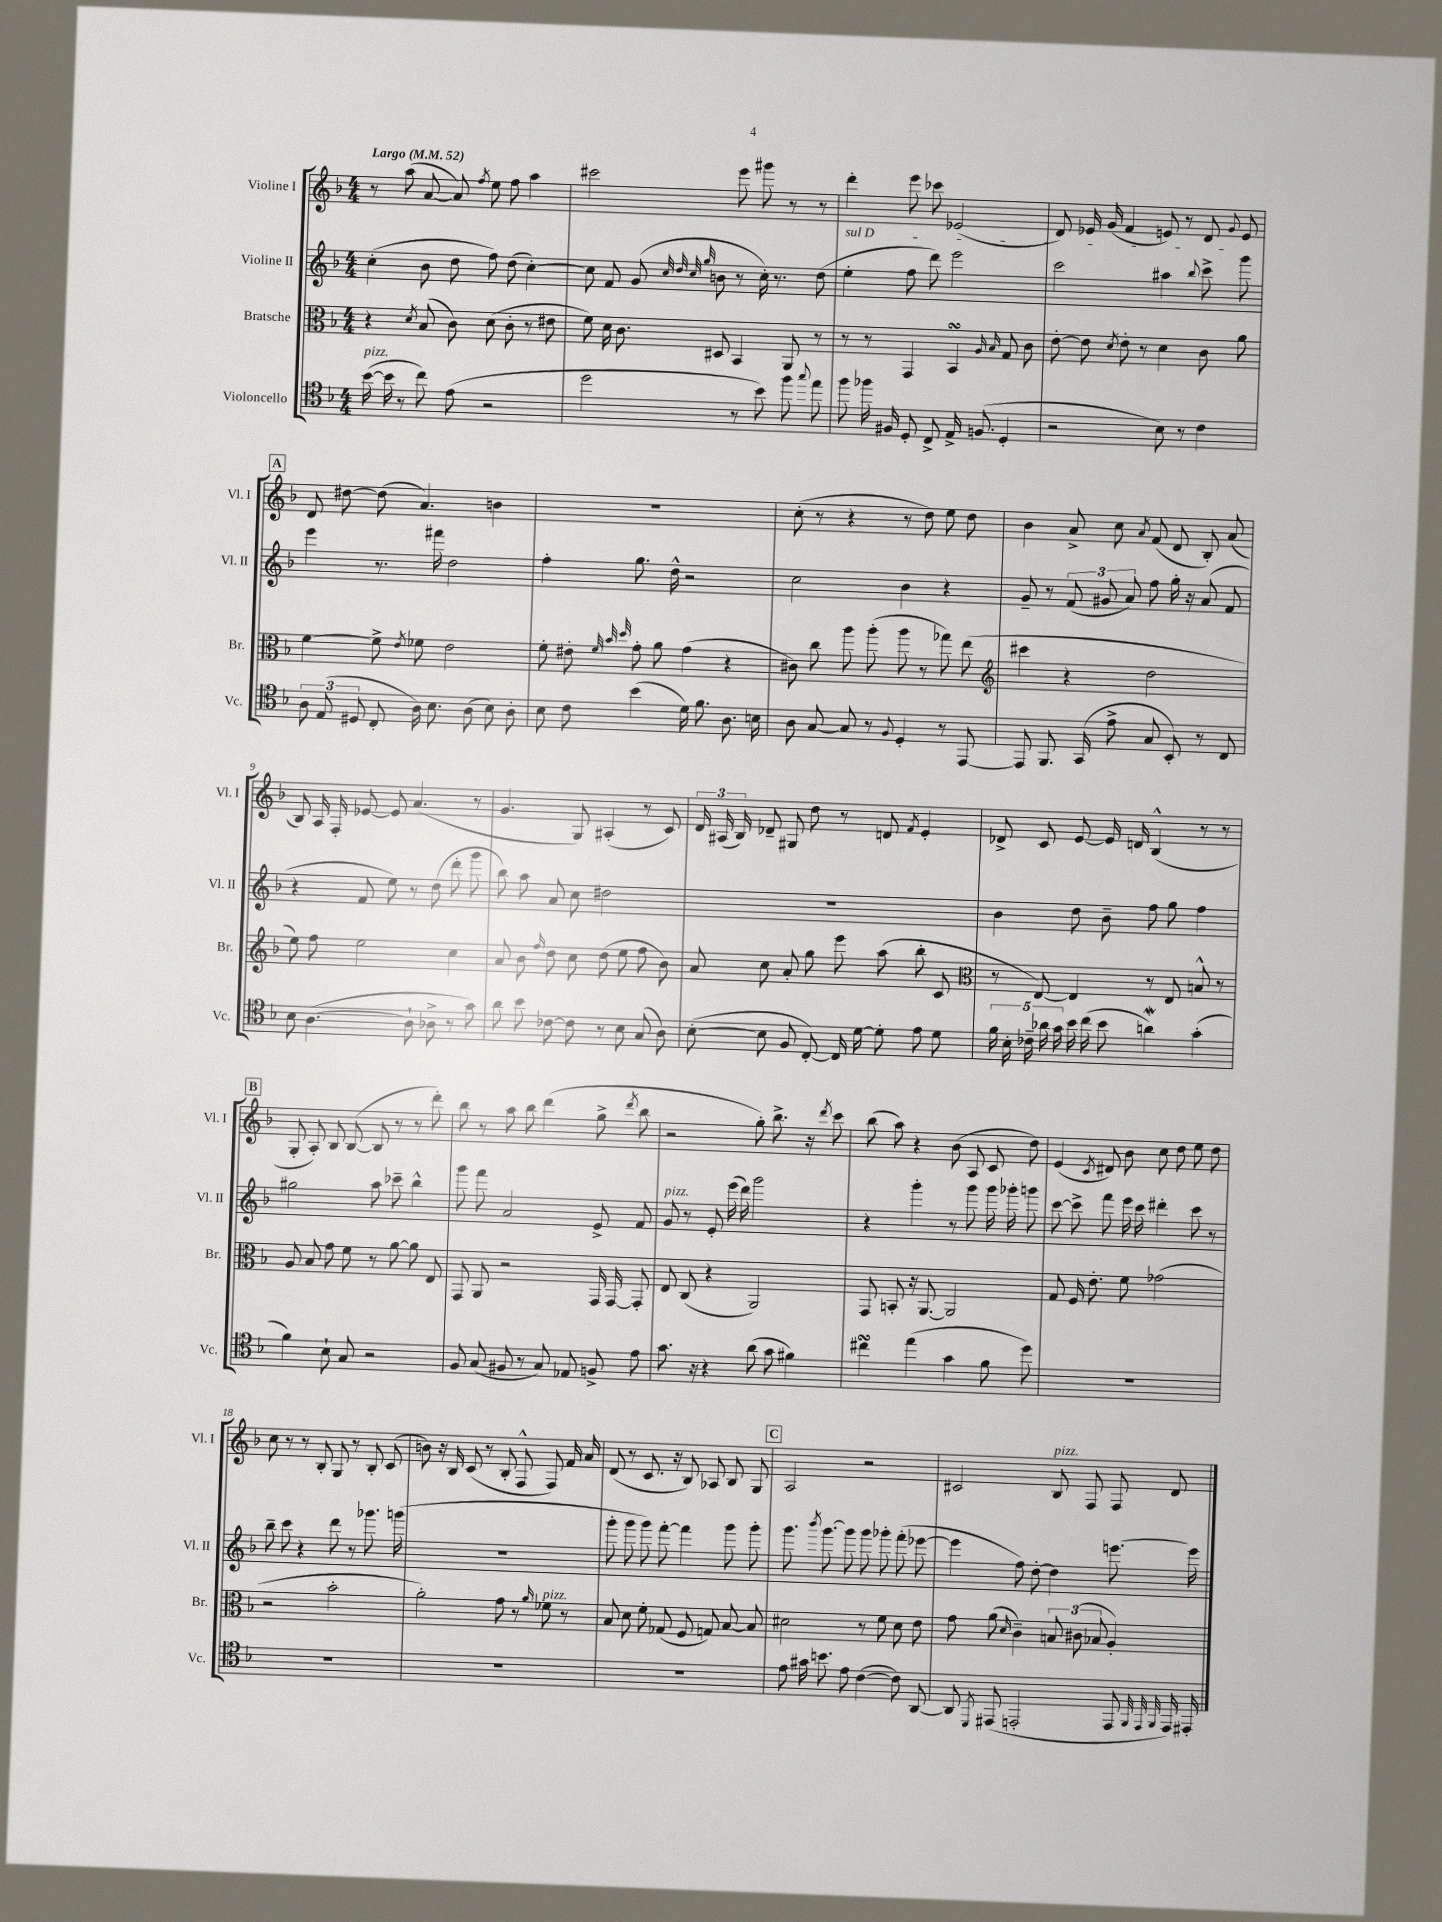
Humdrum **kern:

**kern	**kern	**kern	**kern
*part4	*part3	*part2	*part1
*staff4	*staff3	*staff2	*staff1
*I"Violoncello	*I"Bratsche	*I"Violine II	*I"Violine I
*I'Vc.	*I'Br.	*I'Vl. II	*I'Vl. I
*clefC4	*clefC3	*clefG2	*clefG2
*k[b-]	*k[b-]	*k[b-]	*k[b-]
*M4/4	*M4/4	*M4/4	*M4/4
*MM52	*MM52	*MM52	*MM52
=1	=1	=1	=1
!	!	!	!LO:TX:a:B:t=Largo
!LO:TX:a:i:t=pizz.	!	!	!
([16b-\	4r	(4cc'\	8r
16b-\]	.	.	.
8r	.	.	(8aa\
.	8qd/	.	.
8cc\)	(8B-/	8b-\	[8a/
(8e\	8c\)	8dd\	8a/])
.	.	.	8qff/
2r	(8d\	8ff\)	8ee\
.	8c'\	(8dd\	8ff\
.	8r	[4cc'\)	4aa\
.	8e#X\	.	.
=2	=2	=2	=2
2dd\	8f\)	8cc\]	2ccc#X\
.	16d\	8f/	.
.	8.c\	.	.
.	.	(8g/	.
.	.	32qqcc/	.
.	.	32qqdd/	.
.	.	32qqcc/	.
.	.	32qqgg/	.
.	8D#X/	8bn\	.
8r	4BB-/	8r	8eee\
8b-\)	.	16cc'\)	8ggg#X\
.	.	8.r	.
8ff\	8AA/	.	8r
8qqgg/	.	.	.
8ee\	8r	(8dd\	8r
=3	=3	=3	=3
!	!	!LO:TX:a:i:t=sul D	!
8ff\	8r	4ee'\	4ddd'\
16ff-X\	8r	.	.
16F#X/	.	.	.
8D'/	4GG/	8ff\	8eee\
8C^/	.	8ddd\)	8ccc-X\
16E^/	4BB-sSSs/	2eee\	(2e-X/
(8.Fn/	.	.	.
.	16qqA/	.	.
.	16qqB-/	.	.
4D'/	8G/	.	.
.	8c\	.	.
=4	=4	=4	=4
2r	[8e'\	2ccc\	8d/)
.	8e\]	.	16e-X/
.	.	.	(16g/
.	8qd/	.	.
.	8e'\	.	4f/
.	8r	.	.
8B-\)	4d\	4aa#X\	8en/)
8r	.	.	8r
.	.	8qqbb-/	.
4c\	8c\	8ccc^\	8d/
.	.	.	8qqg/
.	8a\	8ggg\	8e/
!!LO:LB:g=z
!!LO:REH:place=s1:t=A
=5	=5	=5	=5
12A\	[4f\	4eee\	8d/
(12E/	.	.	.
.	.	.	[8dd#X\
12D#X/	.	.	.
8C'/	8f^\]	8.r	(8dd#\]
.	8qe/	.	.
16A\)	8f-X\	.	4.a/)
8.B-\	.	16fff#X\	.
.	2e\	2dd\	.
(8A\	.	.	.
8B-\)	.	.	4bn\
8A'\	.	.	.
=6	=6	=6	=6
8B-\	8f'\	4ff'\	1r
8c\	8e#X'\	.	.
.	32qqf/	.	.
.	32qqb-/	.	.
.	32qqdd/	.	.
(4b-\	8g'\	8.gg\	.
.	8a\	.	.
.	.	16dd^^\	.
16d\)	(4g\	2r	.
8.f\	.	.	.
8.A\	4r	.	.
16Bn\	.	.	.
=7	=7	=7	=7
8A\	8c#X\)	2cc\	(8cc'\
[8G/	8cc\	.	8r
8G/]	8aa\	.	4r
8r	(8aa'\	.	.
8qqF/	.	.	.
4D'/	8aa\	4b-\	8r
.	8r	.	8dd\)
8r	8gg-X\)	4r	8ee\
[8EE/	(8ee\	.	8dd\
=8	=8	=8	=8
*	*clefG2	*	*
8EE/]	4ccc#X\	8g~/	4b-\
8.FF/	.	8r	.
.	4r	(12f/	8a^/
(16GG/	.	.	.
.	.	12g#X/	.
8e^\	.	.	8cc\
.	.	12a/)	.
.	.	.	8qa/
8G/	2dd\	8ff\	(8f/
8BB-'/)	.	16gg'\	8d/
.	.	16r	.
8r	.	(8a/	8B-'/)
8C/	.	8f/	(8a/
!!LO:LB:g=z
=9	=9	=9	=9
8B-\	8ee\)	4r	8B-/)
([4.A\	8ff\	.	16A/
.	.	.	16F'/
.	2ee\	8f/	[8e-X/
.	.	8ee\)	8e-/]
8A`\]	.	8r	(4.a/
8A-X^\	.	(8dd\	.
8r	4cc\	8ddd'\	.
8g\)	.	8ggg\	8r
=10	=10	=10	=10
8a\	8a/	8bb-\)	4.g/
8b-\	8b-\	8aa\	.
.	16qqff/	.	.
[8c-X\	8dd\	8a/	.
8c-\]	8cc\	8cc\	8G/)
8r	(8dd\	2dd#X\	(4A#X'/
8B-\	8ee\	.	.
(8G/	8ff\	.	8r
8A\)	8b-\)	.	8c/)
=11	=11	=11	=11
([8B-'\	8a/	1r	24d/
.	.	.	(24A#X/
.	.	.	24B-/)
8B-\]	8cc\	.	8d-X~/
8F/	8a'/	.	8G#X/
[8C'/)	8gg\	.	8dd\
16C/]	8eee\	.	8r
[16d\	.	.	.
8d'\]	(8aa\	.	8dn/
.	.	.	8qf/
8e\	8bb-'\	.	4e'/
8d\	8c/	.	.
=12	=12	=12	=12
*	*clefC3	*	*
20f\	8r	4b-\	8d-X^/
20B-'\	.	.	.
20c-X~\	.	.	.
.	[8E/)	.	8c/
20a-X\	.	.	.
20g\	.	.	.
16b-\	4E/]	8dd\	[8e/
(16cc\	.	.	.
8b-\	.	8b-~\	16e/]
.	.	.	16dn/
4anW\)	8r	8ff\	(4B-^^/
.	8E/	8gg\	.
(4g'\	8Bn^^/	4ff\	8r
.	8r	.	8r
!!LO:LB:g=z
!!LO:REH:place=s1:t=B
=13	=13	=13	=13
4f\)	8A/	2gg#X\	8G'/
.	8B-/	.	8A'/)
8B-`\	8g\	.	8B-/
8G/	8f\	.	([8B-/
2r	8r	8aa\	8B-/]
.	[8a\	8ccc-X~\	8r
.	8a\]	4bb-^^\	8r
.	8E/	.	8ddd'\)
=14	=14	=14	=14
8F/	8GG/	8ggg\	8bb-\
(8G/	8AA/	8fff\	8r
8F#X/	2r	2a/	8aa\
8r	.	.	8bb-\
8G/)	.	.	(4ddd\
8E-X/	.	.	.
8Fn^/	16GG/	8e^/	8gg^\
.	[16GG/	.	.
.	.	.	8qddd/
8e\	8GG'/]	8f/	8bb-\
=15	=15	=15	=15
!	!	!LO:TX:a:i:t=pizz.	!
8.g\	8E/	8g/	2r
.	(8C/	8r	.
16r	.	.	.
4r	4r	8e'/	.
.	.	(16eee\	.
.	.	16ddd\)	.
(8a\	2AA/)	2ggg\	8gg'\)
8g\	.	.	8.bb-^\
4f#X\)	.	.	.
.	.	.	16r
.	.	.	8qddd/
.	.	.	8ccc\
=16	=16	=16	=16
4cc#XsSsS\	8GG/	4r	(8bb-\
.	8BBn'/	.	8aa\)
(4ee\	16r	4ggg'\	4r
.	[8.AA/	.	.
4g\	2AA/]	8r	(8b-\
.	.	8ggg\	8A/
8f\	.	16ggg\	8c/
.	.	16ggg-X'\	.
8dd\)	.	8gggn\	8dd\)
=17	=17	=17	=17
1r	8G/	[8ccc\	(4e/
.	16F/	8ccc^\]	.
.	8.e'\	.	.
.	.	.	8qc/
.	.	8fff\	8d#X/)
.	8f\	16eee\	8b-\
.	.	16ccc\	.
.	(2g-X\	4ddd#X'\	8cc\
.	.	.	8dd\
.	.	8ccc\	8ee\
.	.	8r	8dd\
!!LO:LB:g=z
=18	=18	=18	=18
1r	2r	8bb-~\	8cc\
.	.	8ccc\	8r
.	.	4r	8r
.	.	.	8B-'/
.	2b-'\	8ddd\	8G/
.	.	8r	8r
.	.	8.ggg-X\	8B-'/
.	.	.	(8c/
.	.	(16gggn\	.
=19	=19	=19	=19
1r	2a'\)	1r	8bn\)
.	.	.	16r
.	.	.	16B-/
.	.	.	(8c/
.	.	.	8r
.	8g\	.	8B-'/
.	8r	.	8F^^/
.	16qqa/	.	.
!	!LO:TX:a:i:t=pizz.	!	!
.	8f-X\	.	8F/)
.	8r	.	16f/
.	.	.	16a/
=20	=20	=20	=20
1r	8B-/	8ggg'\	(8d/
.	8d\	8ggg\	8r
.	8f'\	8ggg\)	8.c/
.	(8G-X/	[8fff'\	.
.	.	.	16r
.	8F/	4fff\]	8B-/)
.	8Gn/)	.	8A-X/
.	[8B-/	8ggg\	8B-/
.	8B-/]	8ggg'\	8G/
!!LO:REH:place=s1:t=C
=21	=21	=21	=21
8e\	2d#X\	8.ggg\	2A/
16g#X\	.	.	.
.	.	8qbbb-/	.
8.bn\	.	[8.ggg\	.
8e\	.	8ggg\]	.
([4c\	8r	8ggg\	2r
.	8f\	8ggg-X'\	.
8c\])	8d#\	(8fff'\	.
[8AA/	8e\	[8eee-X\	.
=22	=22	=22	=22
8AA/]	8g\	4eee-\]	2c#X/
8qDD/	.	.	.
(8EE#X/	(8a\	.	.
.	16qqd/	.	.
2EEn'/	4c~\)	8ff\)	.
.	.	[8dd'\	.
!	!	!	!LO:TX:a:i:t=pizz.
.	12Bn/	4dd\]	8B-/
.	(12c#X\	.	.
.	.	.	8F/
.	12B-X/	.	.
8EE/	4A'/)	[8.eeen\	8F/
32qqFF/	.	.	.
32qqEE/	.	.	.
32qqFF/	.	.	.
16EE/)	.	.	8d/
16EE#X'/	.	16eee\]	.
==	==	==	==
*-	*-	*-	*-
